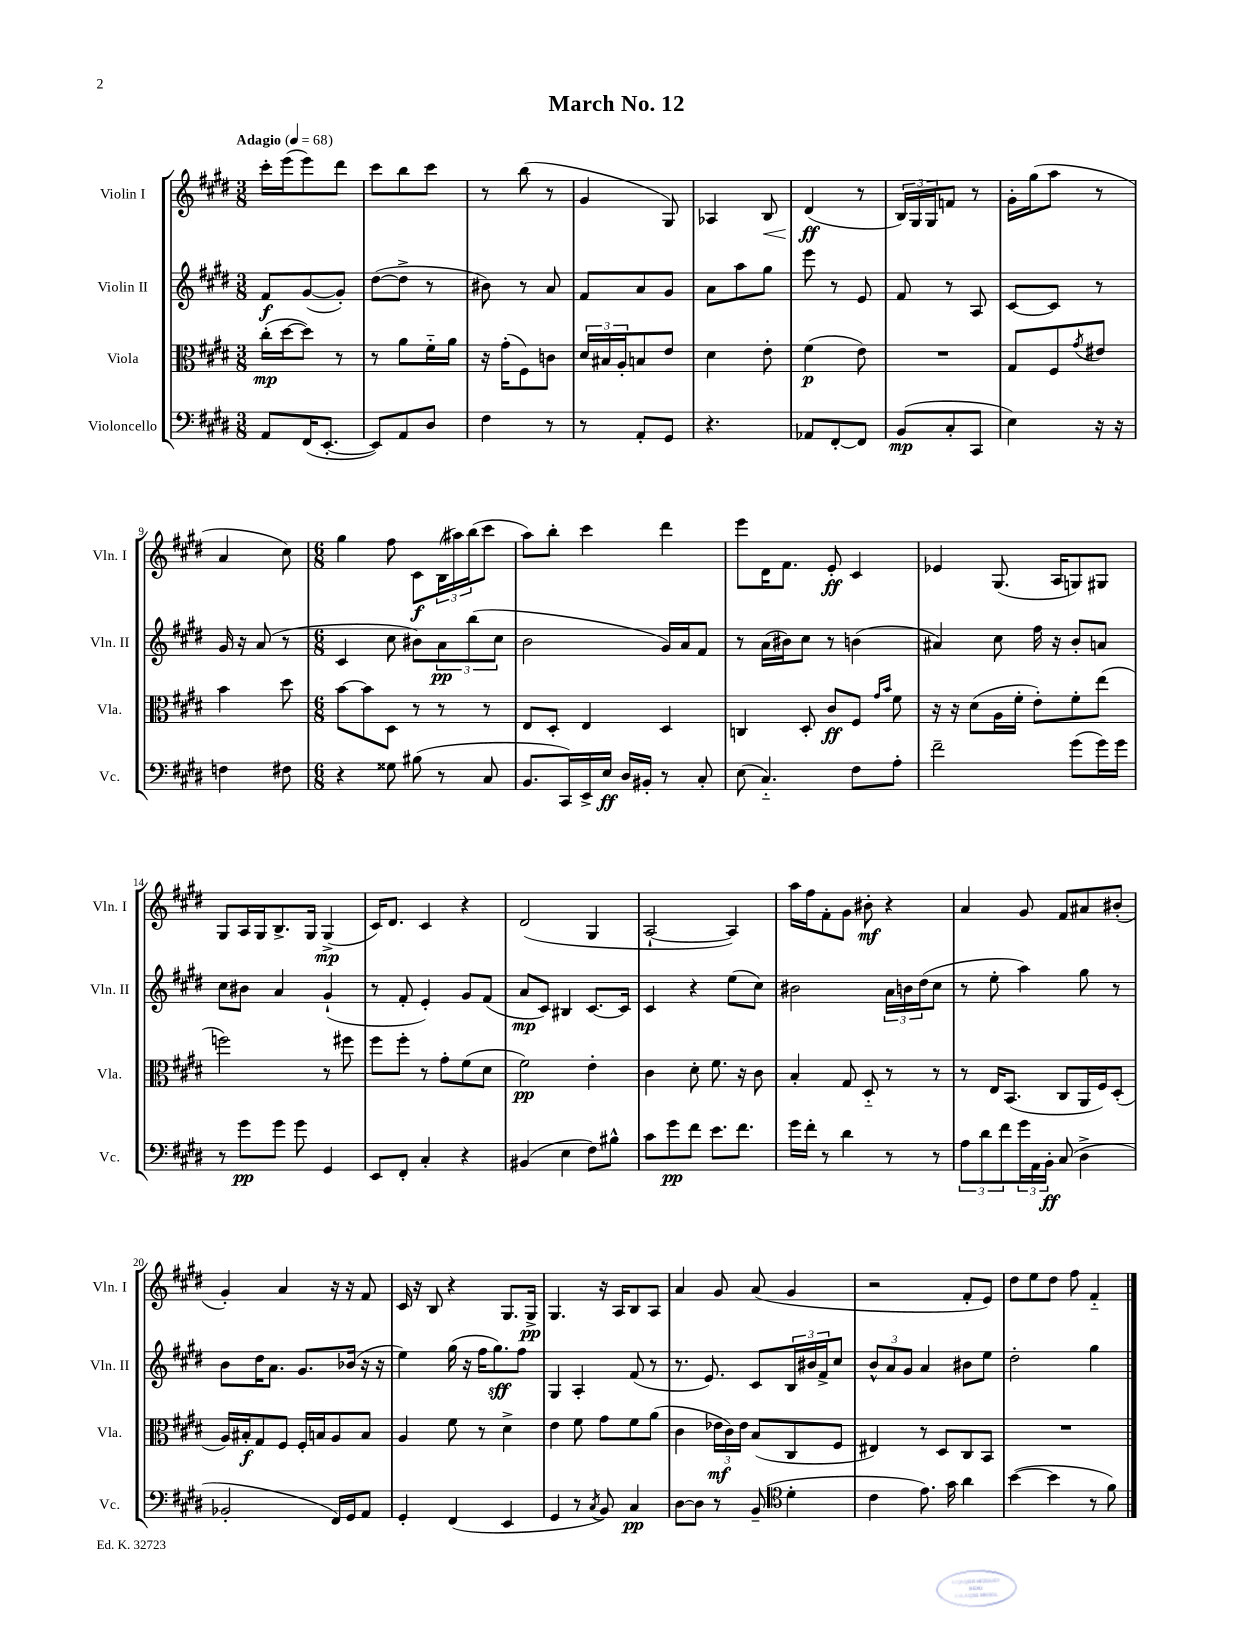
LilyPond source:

\header { title = "March No. 12" }
<<
\new StaffGroup <<
\new Staff = "s0" \with { instrumentName = "Violin I" shortInstrumentName = "Vln. I" } {
    \clef treble \key e \major \numericTimeSignature \time 3/8 \tempo "Adagio" 4 = 68
    cis'''16-. e'''16( e'''8) dis'''8 |
    cis'''8 b''8 cis'''8 |
    r8 b''8( r8 |
    gis'4 gis8) |
    aes4 b8\< |
    dis'4\ff\!( r8 |
    \tuplet 3/2 { b16) gis16 gis16 } f'8 r8 |
    gis'16-. gis''16( a''8 r8 |
    a'4 cis''8) |
    \numericTimeSignature \time 6/8 gis''4 fis''8 cis'8\f \tuplet 3/2 { b16( ais''16) b''16( } cis'''8 |
    a''8) b''8-. cis'''4 dis'''4 |
    e'''8 dis'16 fis'8. e'8-.\ff cis'4 |
    ees'4 gis8.( a16 g8) gis8 |
    gis8 a16 gis16 b8.-> gis16 gis4->\mp( |
    cis'16) dis'8. cis'4 r4 |
    dis'2( gis4 |
    a2~-! a4) |
    a''16 fis''16 fis'8-. gis'8 bis'8-.\mf r4 |
    a'4 gis'8 fis'8 ais'8 bis'8-.( |
    gis'4-.) a'4 r16 r16 fis'8 |
    cis'16 r16 b8 r4 gis8. gis16->\pp |
    gis4. r16 a16 b8 a8 |
    a'4 gis'8 a'8( gis'4 |
    r2 fis'8-. e'8) |
    dis''8 e''8 dis''8 fis''8 fis'4-_ \bar "|." |
}
\new Staff = "s1" \with { instrumentName = "Violin II" shortInstrumentName = "Vln. II" } {
    \clef treble \key e \major \numericTimeSignature \time 3/8
    fis'8\f gis'8~( gis'8-.) |
    dis''8~( dis''8-> r8 |
    bis'8) r8 a'8 |
    fis'8 a'8 gis'8 |
    a'8 a''8 gis''8 |
    e'''8 r8 e'8 |
    fis'8 r8 a8 |
    cis'8~ cis'8 r8 |
    gis'16 r16 a'8( r8 |
    \numericTimeSignature \time 6/8 cis'4 cis''8 bis'8) \tuplet 3/2 { a'8\pp b''8( cis''8 } |
    b'2 gis'16) a'16 fis'8 |
    r8 a'16( bis'16) cis''8 r8 b'4( |
    ais'4) cis''8 fis''16 r16 b'8-. a'8 |
    cis''8 bis'8 a'4 gis'4-!( |
    r8 fis'8-. e'4-.) gis'8 fis'8( |
    a'8\mp cis'8) bis4 cis'8.~ cis'16 |
    cis'4 r4 e''8( cis''8) |
    bis'2 \tuplet 3/2 { a'16 b'16 dis''16( } cis''8 |
    r8 e''8-. a''4) gis''8 r8 |
    b'8 dis''16 a'8. gis'8. bes'16( r16 r16 |
    e''4) gis''16( r16 fis''16 gis''8.\sff) fis''8 |
    gis4 a4-. fis'8( r8 |
    r8. e'8.) cis'8 \tuplet 3/2 { b16 bis'16 fis'16-> } cis''8 |
    \tuplet 3/2 { b'8-^ a'8 gis'8 } a'4 bis'8 e''8 |
    dis''2-. gis''4 \bar "|." |
}
\new Staff = "s2" \with { instrumentName = "Viola" shortInstrumentName = "Vla." } {
    \clef alto \key e \major \numericTimeSignature \time 3/8
    cis''16-.\mp( dis''16~ dis''8) r8 |
    r8 a'8 fis'16-_ a'16 |
    r16 gis'16-.( fis8) c'8 |
    \tuplet 3/2 { dis'16 bis16 a16-. } b8 e'8 |
    dis'4 e'8-. |
    fis'4\p( e'8) |
    R4. |
    gis8 fis8 \acciaccatura { gis'8 } eis'8 |
    b'4 dis''8 |
    \numericTimeSignature \time 6/8 b'8~ b'8 dis8 r8 r8 r8 |
    e8 dis8-. e4 dis4 |
    c4 dis8-. cis'8\ff fis8 \grace { gis'16 b'16 } fis'8 |
    r16 r16 dis'8( a16 fis'16-. e'8-.) fis'8-. e''8( |
    f''2) r8 fis''8 |
    fis''8 fis''8-. r8 gis'8-. fis'8( dis'8 |
    fis'2\pp) e'4-. |
    cis'4 dis'8-. fis'8. r16 cis'8 |
    b4-. gis8 dis8-_ r8 r8 |
    r8 e16 b,8.( cis8 a,16 fis16) dis8-.( |
    a16) bis16-.\f gis8 fis8 fis16-. b16 a8 b8 |
    a4 fis'8 r8 dis'4-> |
    e'4 fis'8 gis'8 fis'8 a'8( |
    cis'4 \tuplet 3/2 { ees'16\mf cis'16) ees'16 } b8( cis8 fis8 |
    eis4) r8 dis8 cis8 b,8 |
    R2. \bar "|." |
}
\new Staff = "s3" \with { instrumentName = "Violoncello" shortInstrumentName = "Vc." } {
    \clef bass \key e \major \numericTimeSignature \time 3/8
    a,8 fis,16( e,8.~-. |
    e,8) a,8 dis8 |
    fis4 r8 |
    r8 a,8-. gis,8 |
    r4. |
    aes,8 fis,8~-. fis,8 |
    b,8\mp( cis8-. cis,8 |
    e4) r16 r16 |
    f4 fis8 |
    \numericTimeSignature \time 6/8 r4 gisis8 bis8( r8 cis8 |
    b,8. cis,16) e,16-> e16\ff dis16 bis,16-. r8 cis8-. |
    e8( cis4.-_) fis8 a8-. |
    fis'2-- gis'8( gis'16) gis'16 |
    r8 gis'8\pp gis'8 gis'8 gis,4 |
    e,8 fis,8-. cis4-. r4 |
    bis,4( e4 fis8) bis8-^ |
    cis'8 gis'8\pp fis'8 e'8. fis'8. |
    gis'16 fis'16-. r8 dis'4 r8 r8 |
    \tuplet 3/2 { a8 dis'8 fis'8 } \tuplet 3/2 { gis'16 a,16 b,16-.\ff } cis8( dis4-> |
    bes,2-. fis,16) gis,16 a,8 |
    gis,4-. fis,4( e,4 |
    gis,4 r8 \acciaccatura { cis8 } b,8) cis4\pp |
    dis8~ dis8 r8 b,8--( \clef tenor dis'4-. |
    cis'4 e'8.) gis'16 a'4 |
    b'4~( b'4 r8 fis'8) \bar "|." |
}
>>
>>
